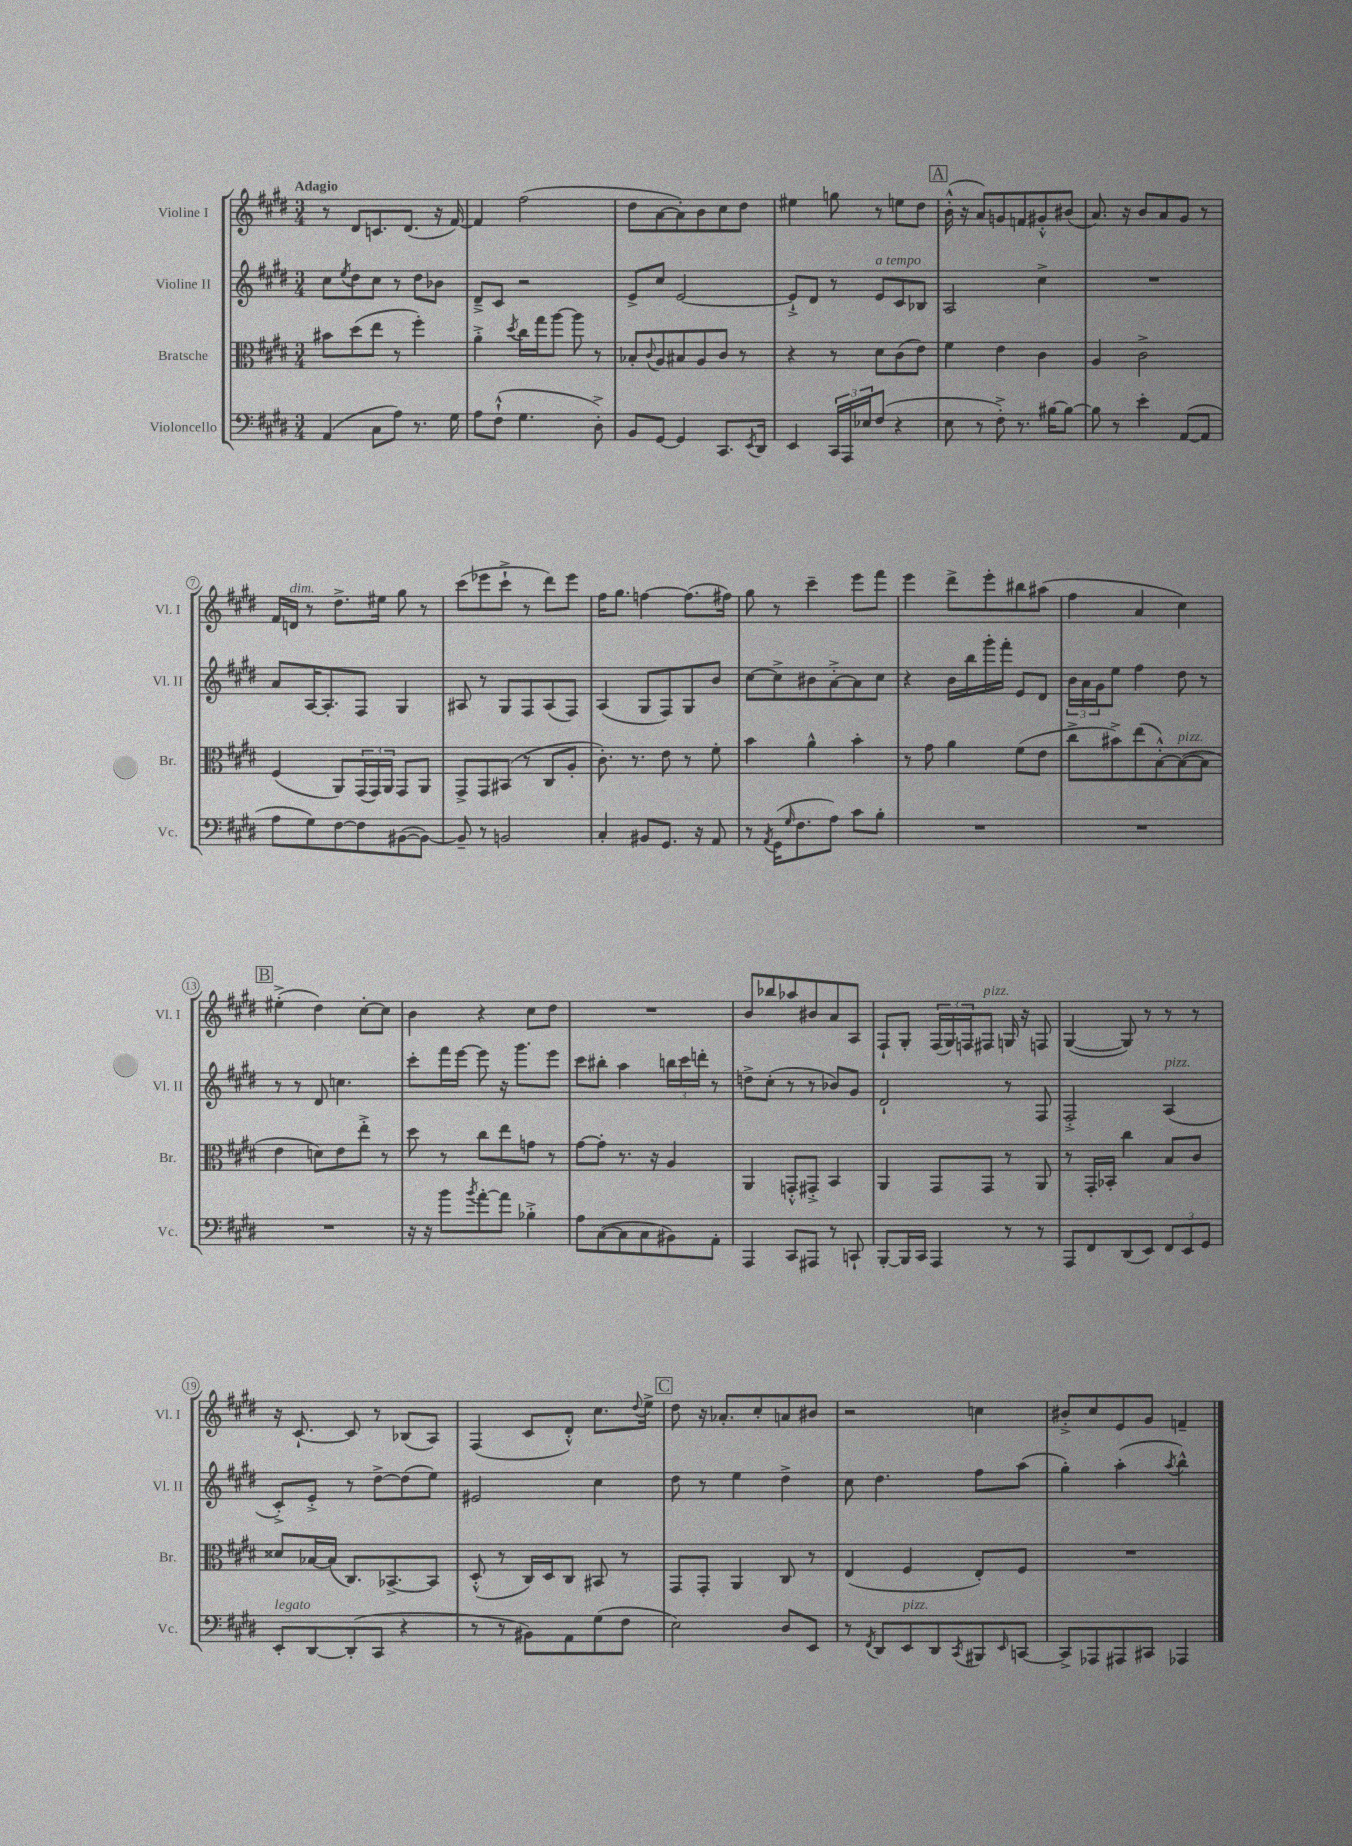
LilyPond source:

<<
\new StaffGroup <<
\new Staff = "s0" \with { instrumentName = "Violine I" shortInstrumentName = "Vl. I" } {
    \clef treble \key e \major \numericTimeSignature \time 3/4 \tempo "Adagio"
    r8 dis'8 c'8. dis'8.( r16 fis'16~) |
    fis'4 fis''2( |
    dis''8 a'8~ a'8-.) b'8 cis''8 dis''8 |
    eis''4 g''8 r8 e''8 dis''8 |
    \mark \markup { \box "A" } b'16-.-^( r16 a'8) g'8 f'8 gis'8-.-^ bis'8( |
    a'8.) r16 b'8 a'8 gis'8 r8 |
    fis'16 d'16^\markup { \italic "dim." } r8 dis''8.-> eis''16 gis''8 r8 |
    cis'''8( ees'''8 cis'''8-!-> r8 dis'''8) ees'''8 |
    fis''16 gis''8. f''4~ f''8.( fis''16) |
    gis''8 r8 cis'''4-- e'''8 fis'''8 |
    e'''4 dis'''8-> e'''8-. bis''8 ais''8( |
    fis''4 a'4 cis''4) |
    \mark \markup { \box "B" } eis''4-.->( dis''4) cis''8~-. cis''8 |
    b'4 r4 cis''8 dis''8 |
    R2. |
    b'8 bes''8 aes''8 bis'8 a'8 a8 |
    fis8-! gis8-. \tuplet 3/2 { fis16( gis16) f16 } fis8^\markup { \italic "pizz." } g16 r16 f8 |
    gis4~( gis8) r8 r8 r8 |
    r16 cis'8.~-! cis'8 r8 bes8( a8) |
    fis4( cis'8 dis'8-.-^) cis''8. \appoggiatura { dis''8 } e''16-> |
    \mark \markup { \box "C" } dis''8 r16 aes'8.-. cis''8-. a'8 bis'8 |
    r2 c''4 |
    bis'8-.-> cis''8 e'8 gis'8 f'4-- \bar "|." |
}
\new Staff = "s1" \with { instrumentName = "Violine II" shortInstrumentName = "Vl. II" } {
    \clef treble \key e \major \numericTimeSignature \time 3/4
    cis''8 \acciaccatura { e''8 } dis''8 cis''8 r8 dis''8 bes'8 |
    dis'8---> cis'8 r2 |
    e'8-> cis''8 e'2~ |
    e'8-!-> dis'8 r8 e'8^\markup { \italic "a tempo" } cis'8 bes8 |
    \mark \markup { \box "A" } a2 cis''4-> |
    R2. |
    a'8 a16~ a8.-. fis8 gis4 |
    ais8 r8 gis8 fis8 ais8( fis8) |
    a4( gis8 fis8) gis8 b'8 |
    cis''8~ cis''8-> bis'8 a'8~-.-> a'8 cis''8 |
    r4 b'16 b''16 gis'''16-. fis'''16-. e'8 dis'8 |
    \tuplet 3/2 { b'16 a'16 gis'16 } e''8 fis''4 dis''8 r8 |
    \mark \markup { \box "B" } r8 r8 dis'8 c''4. |
    cis'''8-. fis'''16 e'''16~ e'''8 r16 gis'''8. e'''8 |
    cis'''8 bis''8-. a''4 \tuplet 3/2 { b''16 cis'''16 d'''16-. } r8 |
    d''8-> cis''8-.( r8 r8 bes'8) gis'8 |
    dis'2-! r8 fis8 |
    fis2-.-> a4^\markup { \italic "pizz." }( |
    cis'8-.->) e'8-.-> r8 dis''8~-> dis''8( e''8) |
    eis'2 cis''4 |
    \mark \markup { \box "C" } dis''8 r8 e''4 dis''4-> |
    cis''8 dis''4. fis''8 a''8( |
    gis''4-.) a''4-.( \acciaccatura { a''8 } b''4-^) \bar "|." |
}
\new Staff = "s2" \with { instrumentName = "Bratsche" shortInstrumentName = "Br." } {
    \clef alto \key e \major \numericTimeSignature \time 3/4
    bis'8 dis''8( e''8 r8 fis''4-.) |
    a'4-.-> \acciaccatura { dis''8 } cis''16 gis''16 a''8~ a''8 r8 |
    bes8-. \appoggiatura { cis'8 } a8 bis8 a8 cis'8 r8 |
    r4 r8 dis'8 cis'8( e'8) |
    \mark \markup { \box "A" } fis'4 e'4 cis'4 |
    a4 cis'2-> |
    fis4( a,8) \tuplet 3/2 { gis,16( gis,16) a,16 } gis,8 a,8 |
    gis,8-> gis,8 bis,8( r8 cis8 a8-. |
    cis'8.-.) r8. e'8 r8 fis'8-. |
    b'4 a'4-^ b'4-. |
    r8 gis'8 a'4 fis'8( e'8 |
    cis''8-> bis'8->) e''8( b8~-.-^) b8~^\markup { \italic "pizz." }( b8 |
    \mark \markup { \box "B" } e'4 d'8) e'8 e''8-.-> r8 |
    dis''8 r8 cis''8 e''8 g'8 r8 |
    gis'8~ gis'8-. r8. r16 a4 |
    a,4 g,8-.-^ gis,8-.-> b,4 |
    a,4 gis,8 gis,8 r8 a,8 |
    r8 gis,16-. bes,16-. cis''4 b8 cis'8 |
    disis'8 bes16~ bes16( cis8.) bes,8.~-> bes,8 |
    dis8-.-^( r8 cis16) dis16 cis8 bis,8 r8 |
    \mark \markup { \box "C" } gis,8 gis,8-. a,4 cis8 r8 |
    e4( fis4 e8-.) fis8 |
    R2. \bar "|." |
}
\new Staff = "s3" \with { instrumentName = "Violoncello" shortInstrumentName = "Vc." } {
    \clef bass \key e \major \numericTimeSignature \time 3/4
    a,4( cis8 a8) r8. gis16 |
    a8 fis8-!-^( gis4. dis8-.->) |
    b,8 gis,8~ gis,4 cis,8. \acciaccatura { e,8 } dis,16 |
    e,4 \tuplet 3/2 { cis,16 a,,16 ees16 } fis8( r4 |
    \mark \markup { \box "A" } e8 r8 fis8-.->) r8. bis16~ bis8~ |
    bis8 r8 e'4-. a,8~( a,8 |
    a8 gis8) fis8~ fis8 bis,8~( bis,8~) |
    bis,8-- r8 b,2 |
    cis4-. bis,8 gis,8. r16 a,8 |
    r8 \acciaccatura { a,8 } gis,16( \grace { gis16 } fis8. a8) cis'8 b8-. |
    R2. |
    R2. |
    \mark \markup { \box "B" } R2. |
    r16 r16 b'8 \acciaccatura { b'8 } a'8~-. a'8 bes4-.-> |
    a8 cis8~( cis8 cis8 bis,8) a,8-. |
    a,,4 cis,8 ais,,8 r8 c,8-! |
    b,,8~-. b,,16 cis,16 a,,4 r8 r8 |
    a,,8 fis,8 dis,8( e,8) \tuplet 3/2 { fis,8 e,8 gis,8 } |
    e,8-.^\markup { \italic "legato" } dis,8~ dis,8-.( cis,8 r4 |
    r8 r8 bis,8) a,8 gis8( fis8 |
    \mark \markup { \box "C" } e2) dis8 e,8 |
    r8 \acciaccatura { fis,8 } dis,8 e,8^\markup { \italic "pizz." } dis,8 \acciaccatura { cis,8 } bis,,8 \grace { e,16 } c,8~ |
    c,8-> aes,,8 ais,,8 cis,8 aes,,4 \bar "|." |
}
>>
>>
\layout { \context { \Score \override BarNumber.stencil = #(make-stencil-circler 0.1 0.3 ly:text-interface::print) } }
